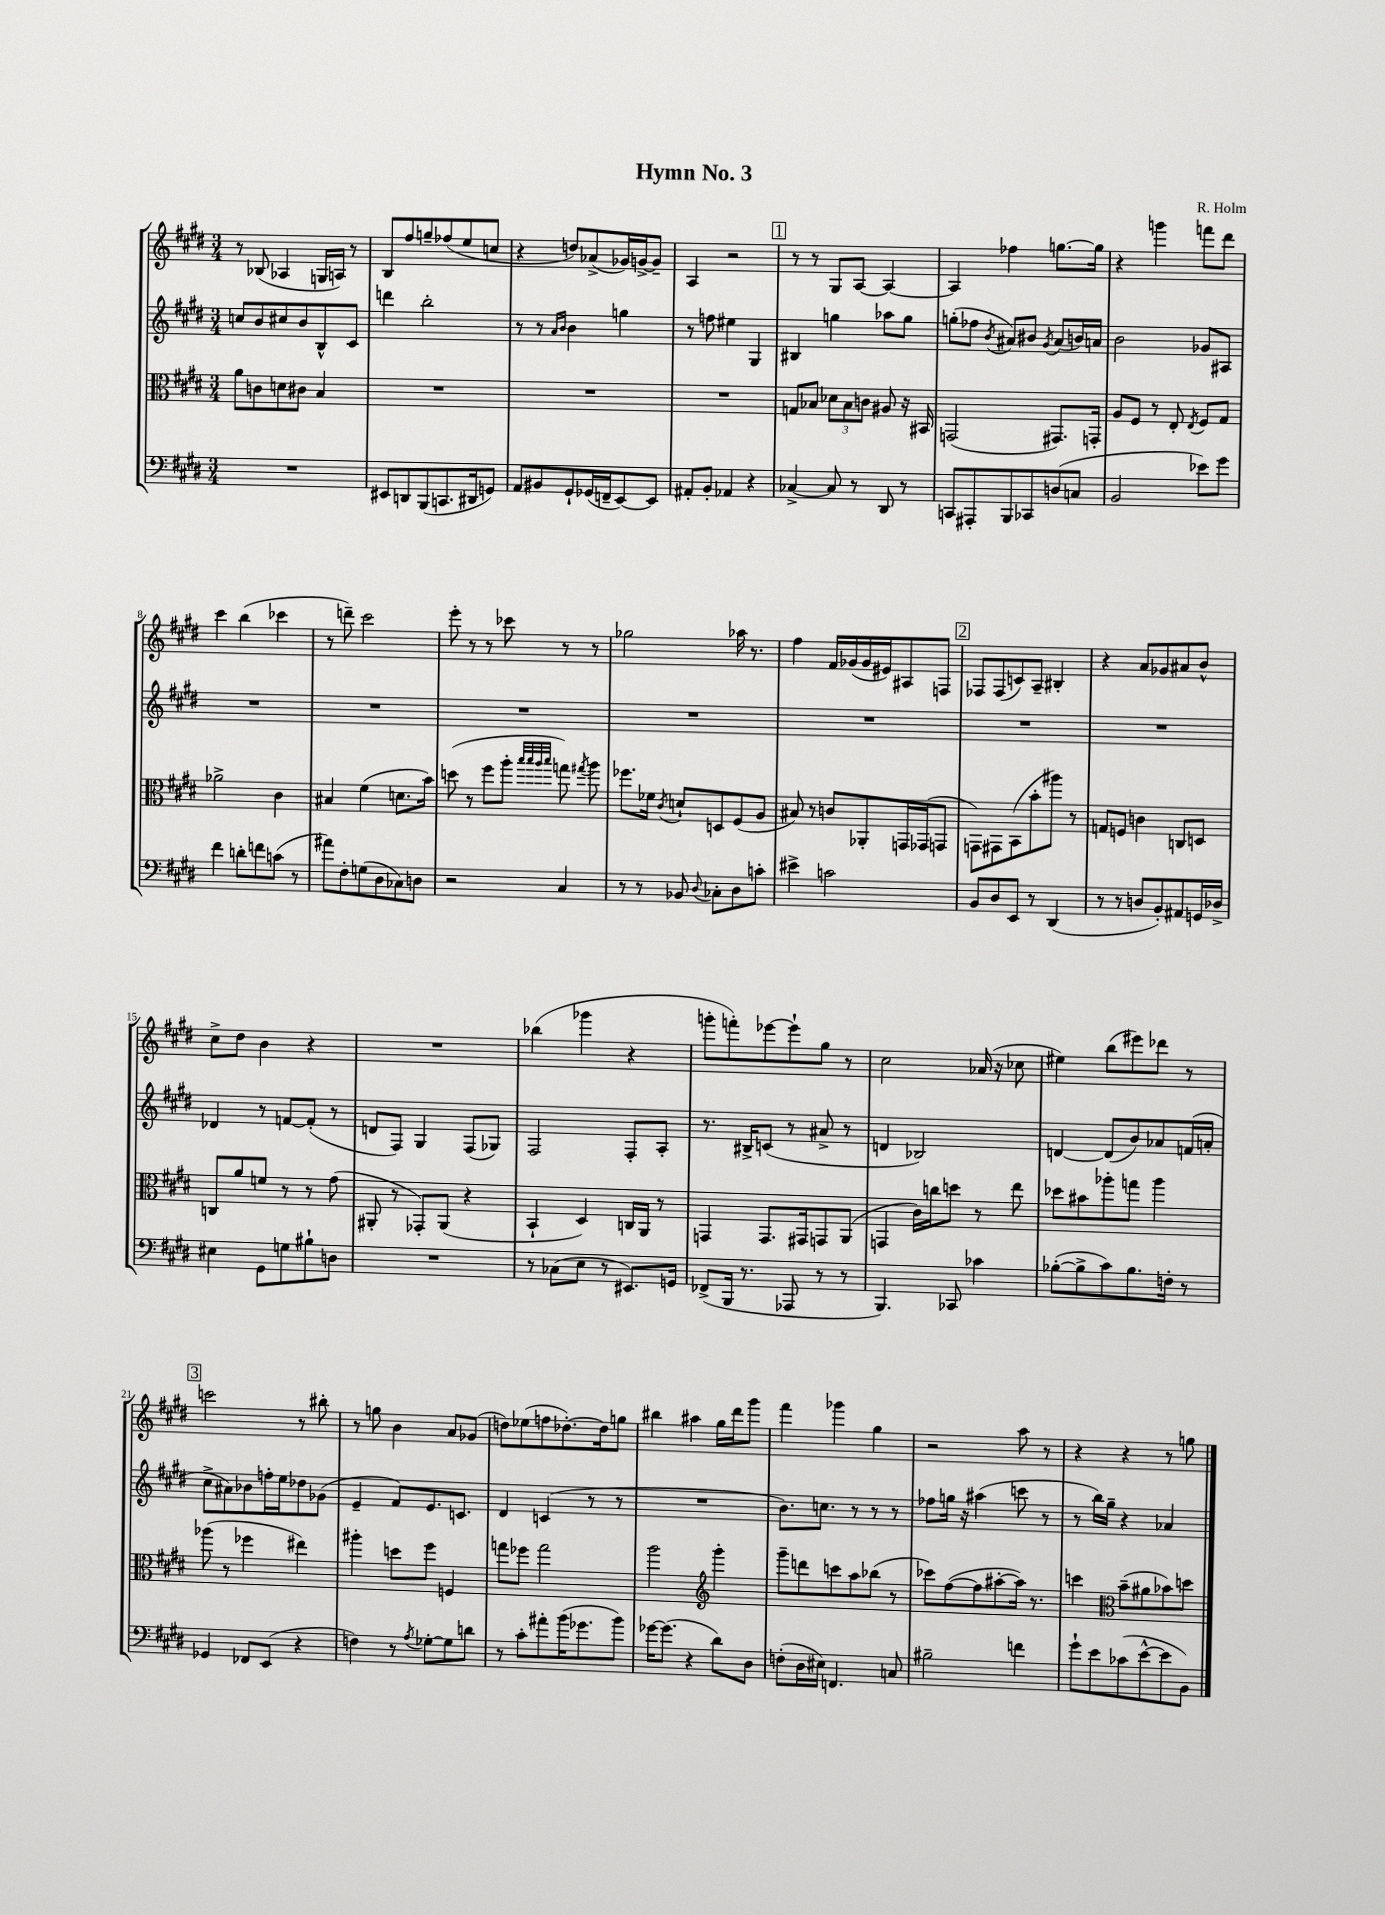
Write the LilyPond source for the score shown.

\header { title = "Hymn No. 3" composer = "R. Holm" }
<<
\new StaffGroup <<
\new Staff = "s0" {
    \clef treble \key e \major \numericTimeSignature \time 3/4
    \autoBeamOff r8 bes8( aes4 g16[ a16]) r8 |
    b8[ fis''8 g''8-- fes''8( e''8 c''8] |
    r4 d''8[) aes'8->( ges'16) g'16~-> g'8]-- |
    a4 r2 |
    \mark \markup { \box "1" } r8 r8 gis8[ a8]~ a4~ |
    a4 fes''4 g''8.[~ g''16] |
    r4 g'''4 f'''8[ dis'''8] |
    cis'''4 b''4( ces'''4 |
    r8 d'''8--) cis'''2 |
    e'''8-. r8 r8 ces'''8 r8 r8 |
    ges''2 aes''16 r8. |
    fis''4 fis'16[ ges'16( ges'16 eis'16) ais8 f8] |
    \mark \markup { \box "2" } fes8[ fes8( c'8) a8]-- bis4-. |
    r4 a'8[ ges'8 ais'8 b'8]-^ |
    cis''8[-> dis''8] b'4 r4 |
    R2. |
    bes''4( ges'''4 r4 |
    g'''8[-. f'''8-.) ees'''8~ ees'''8-! gis''8] r8 |
    cis''2 aes'16( r16 ces''8 |
    eis''4) b''8[( eis'''8) des'''8] r8 |
    \mark \markup { \box "3" } c'''2 r8 bis''8-. |
    r8 g''8 b'4 a'8[ ges'8]( |
    d''8[) ees''8( f''8 des''8.~-.) des''16 g''8] |
    bis''4 ais''4 gis''16[ dis'''16 gis'''8] |
    fis'''4 ges'''4 gis''4 |
    r2 a''8 r8 |
    r4 r4 r8 g''8 \bar "|." |
}
\new Staff = "s1" {
    \clef treble \key e \major \numericTimeSignature \time 3/4
    \autoBeamOff c''8[ b'8 cis''8 b'8 b8-^ cis'8] |
    d'''4 b''2-. |
    r8 r8 \grace { a'16[ b'16] } b'4 g''4 |
    r8 f''8 eis''4 gis4 |
    \mark \markup { \box "1" } bis4 g''4 aes''8[ g''8] |
    g''8[-.( fes''8] \acciaccatura { b'8 } ais'8[) bis'8] \acciaccatura { gis'8 } ais'8[( b'16) a'16] |
    b'2 ges'8[ ais8] |
    R2. |
    R2. |
    R2. |
    R2. |
    R2. |
    \mark \markup { \box "2" } R2. |
    R2. |
    des'4 r8 f'8[~ f'8]-.( r8 |
    d'8[ fis8]) gis4 fis8[( ges8]) |
    fis2 fis8[-. a8]-. |
    r8. bis16[-> c'8]( r8 ais'8-> r8 |
    d'4 bes2) |
    d'4~ d'8[( b'8) aes'8 f'16( a'16]-. |
    \mark \markup { \box "3" } cis''8[-> ais'8) bes'8 f''16-. e''16 des''8 ges'8]( |
    e'4-- fis'8[) e'8. c'8.] |
    dis'4 c'4( r8 r8 |
    R2. |
    b'8.[) c''8.] r8 r8 r8 |
    fes''8[ g''16] r16 ais''4( c'''8 r8 |
    r8 b''16[) gis''16]-- r4 aes'4 \bar "|." |
}
\new Staff = "s2" {
    \clef alto \key e \major \numericTimeSignature \time 3/4
    \autoBeamOff a'8[ c'8 d'8 cis'8] b4 |
    R2. |
    R2. |
    R2. |
    \mark \markup { \box "1" } g8[ bes8] \tuplet 3/2 { des'8[ bes8 c'8] } ais8 r16 bis,16 |
    g,2( gis,8.[) g,16]-. |
    a8[ fis8] r8 e8-. \acciaccatura { e8 } fis8[ gis8] |
    aes'2-> cis'4 |
    bis4 fis'4( d'8.[ b'16]) |
    d''8( r8 fis''8[ a''8]-. \grace { b''32[ b''32 a''32 b''32] } g''8) \acciaccatura { gis''8 } a''8 |
    fes''8.[ fes'16] \acciaccatura { cis'8 } d'8[-! d8 fis8( a8] |
    bis8) r8 c'8[ aes,8-. g,16 ges,16( g,8] |
    \mark \markup { \box "2" } g,8[) gis,8 b,8( b'8-. ais''8]) r8 |
    g8[ f8] c'4 c8[ d8] |
    c8[ a'8 f'8] r8 r8 gis'8( |
    ais,8-. r8 ges,8[-.) ais,8]( r4 |
    b,4-! dis4) c16[ a,16] r8 |
    g,4 g,8.[ gis,16 g,8 a,8]( |
    g,4 cis'16[) c''16 d''8] r8 e''8 |
    des''8[ bis'8 aes''8-. g''8] aes''4 |
    \mark \markup { \box "3" } aes''8( r8 fes''4 eis''4) |
    ais''4-. d''8[ fis''8] f4 |
    g''8[ fes''8] g''2 |
    a''2 \clef treble gis'''4-. |
    gis'''8[-- d'''8 c'''8 a''8 bes''8]( r8 |
    ces'''8[) fis''8~( fis''8 ais''8~-. ais''16]) r8. |
    c'''4 \clef alto b'8[--( ais'8 bes'8) d''8] \bar "|." |
}
\new Staff = "s3" {
    \clef bass \key e \major \numericTimeSignature \time 3/4
    \autoBeamOff R2. |
    eis,8[ d,8 b,,8( c,8. dis,16 g,8]) |
    a,8[ bis,8 gis,8-! ges,16( f,16-- e,8~) e,8] |
    ais,8[-. b,8]-. aes,4 r4 |
    \mark \markup { \box "1" } ces4~-> ces8 r8 dis,8 r8 |
    c,8[ ais,,8-. b,,8 ces,8 d8( c8] |
    b,2 ees'8[) gis'8] |
    fis'4 d'8[-. f'8 c'8]( r8 |
    ais'8[) fis8-. g8( dis8 ces8) d8] |
    r2 cis4 |
    r8 r8 bes,8 \appoggiatura { dis8 } ces8[-. dis8 c'8]-. |
    eis'4-> c'2 |
    \mark \markup { \box "2" } b,8[ dis8 e,8] r8 dis,4( |
    r8 r8 d8[ b,8-.) ais,8 g,16 des16]-> |
    eis4 gis,8[ g8 bis8-! d8] |
    R2. |
    r8 ces8[( e8] r8 eis,8.[) g,16] |
    fes,8[->( b,,16] r8. aes,,8 r8 r8 |
    b,,4.) ces,8 ces'4 |
    bes8[~-.( bes8-> cis'8) bes8. f16]-. r8 |
    \mark \markup { \box "3" } ges,4 fes,8[ e,8]( r4 |
    f4) r8 \acciaccatura { a8 } ges8[~-. ges8 d'8] |
    r8 cis'8[-. ais'8-. b'16( ges'8. b'8]) |
    ges'16[~ ges'8.]( r4 dis'8[) dis8] |
    f8[-.( dis16 eis16]) f,4. c8 |
    bis2-- f'4 |
    gis'8[-! e'8 ces'8( e'8~-^ e'8 b,8]) \bar "|." |
}
>>
>>
